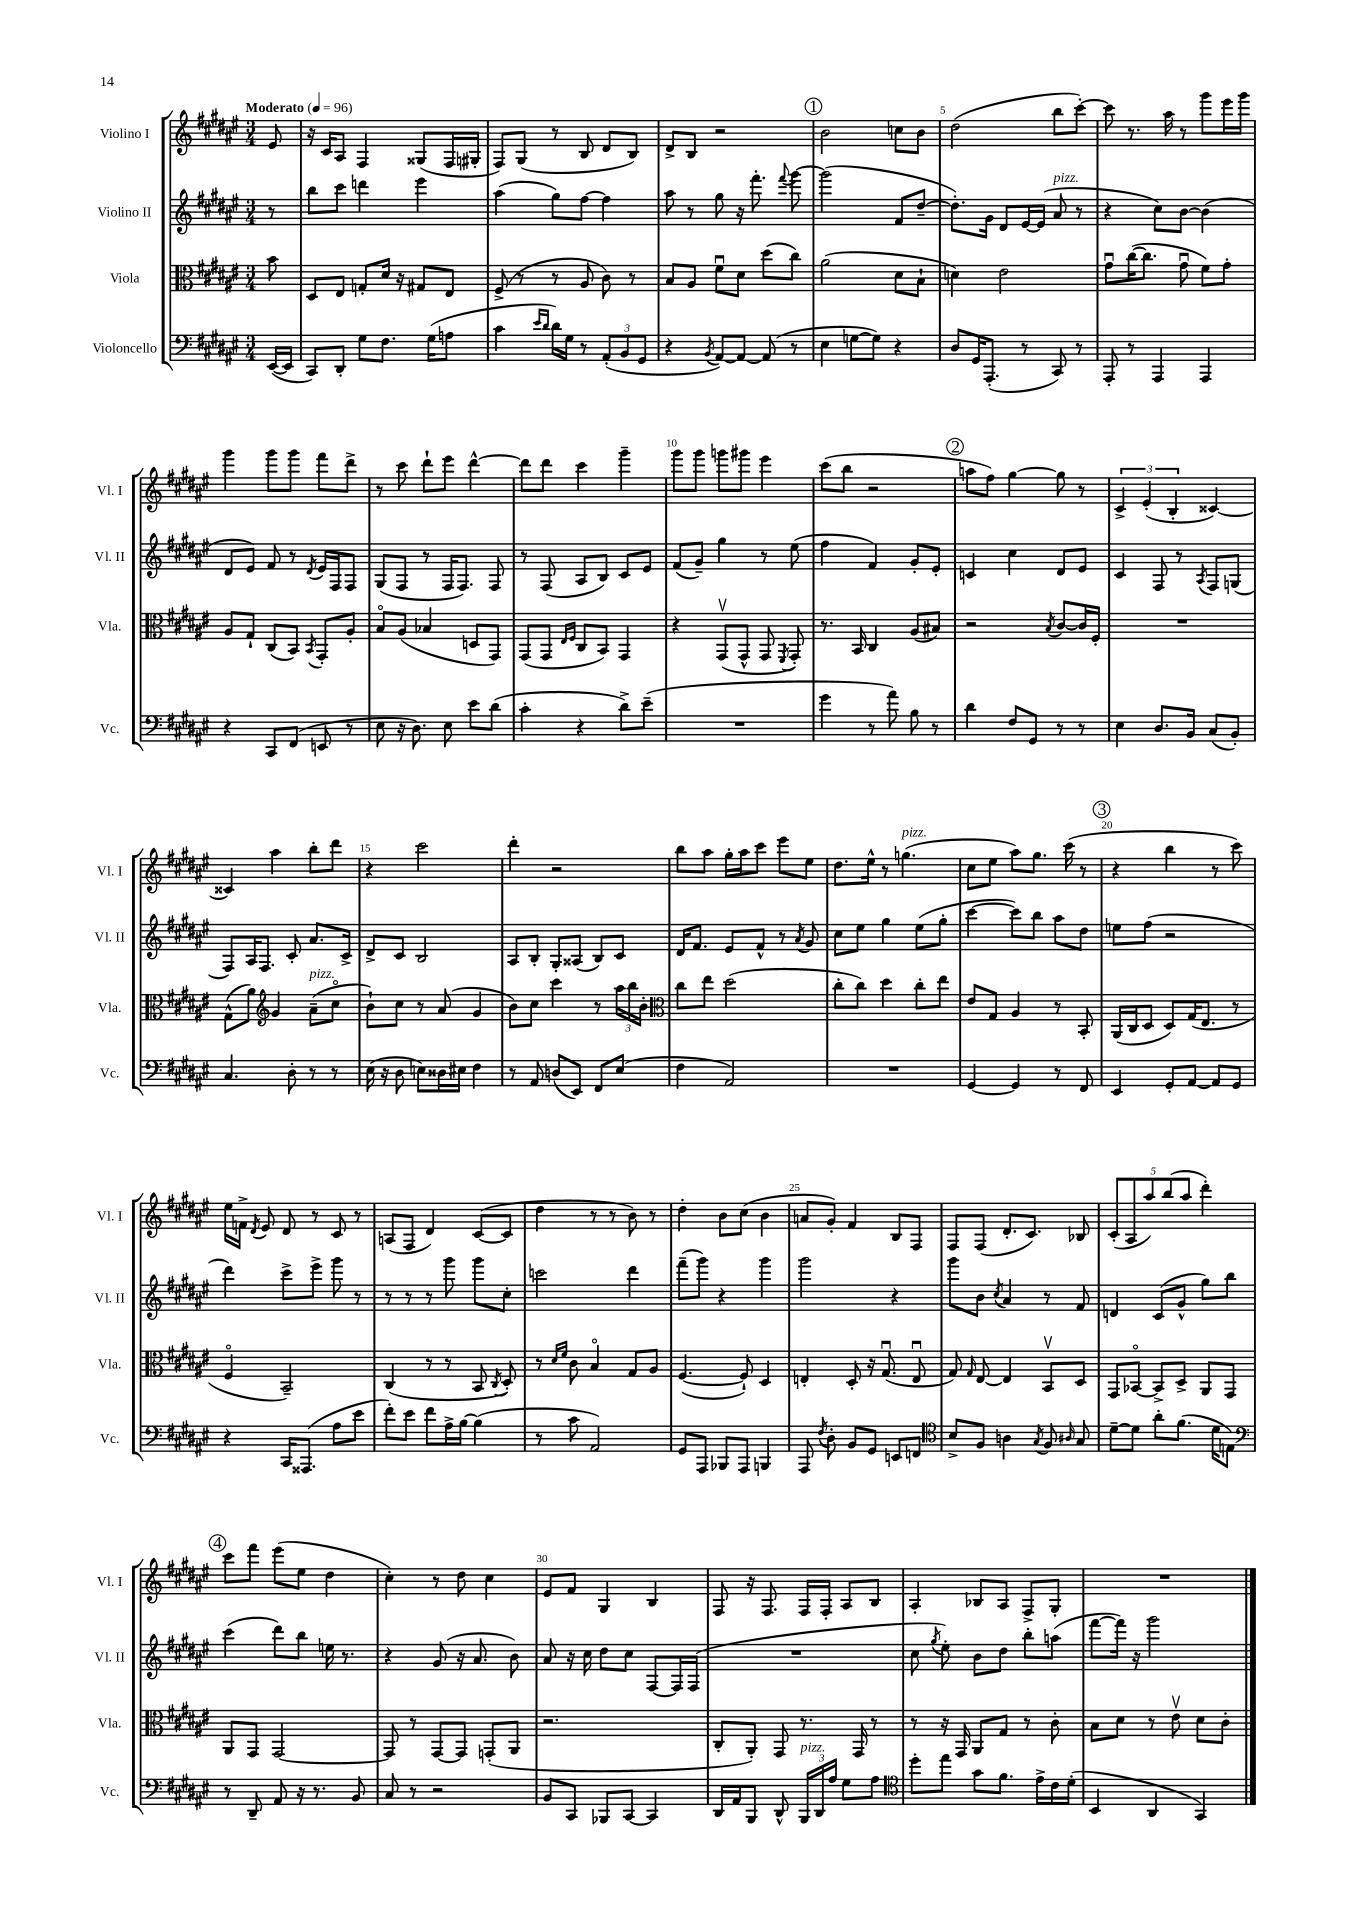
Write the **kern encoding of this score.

**kern	**kern	**kern	**kern
*staff4	*staff3	*staff2	*staff1
*clefF4	*clefC3	*clefG2	*clefG2
*k[f#c#g#d#a#e#]	*k[f#c#g#d#a#e#]	*k[f#c#g#d#a#e#]	*k[f#c#g#d#a#e#]
*M3/4	*M3/4	*M3/4	*M3/4
*MM96	*MM96	*MM96	*MM96
([16EE#	8b	8r	8e#
16EE#]	.	.	.
=	=	=	=
8CC#)	8D#	8bb	16r
.	.	.	16c#
8DD#'	8E#	8ccc#	8A#
8G#	8G'	4ddd	4F#
8.F#	16d#	.	.
.	16r	.	.
.	8G#	4eee#	(8G##
(16G#	.	.	.
8A	8E#	.	16F#
.	.	.	16G#'
=	=	=	=
4c#	(8F#^	(4aa#	8F#)
.	8r	.	(8G#
16qqe#	.	.	.
16qqd#	.	.	.
16d#)	8r	8gg#)	8r
16G#	.	.	.
8r	8A#	[8ff#	8B
(12AA#'	8c#)	4ff#]	8d#
12BB	.	.	.
.	8r	.	8B)
12GG#	.	.	.
=	=	=	=
4r	8B	8aa#	8d#^
.	8A#	8r	8B
8qBB	.	.	.
[8AA#)	8f#u	8gg#	2r
8AA#_	8d#	16r	.
.	.	8.fff#'	.
(8AA#]	(8dd#	.	.
.	.	8qqfff#	.
8r	8cc#)	[8ggg#	.
=	=	=	=
4E#	(2a#	(2ggg#]	2b
[8G	.	.	.
8G])	.	.	.
4r	8d#	8f#	8cc
.	8B`	[8dd#~	8b
=	=	=	=
8D#	4d)	8.dd#'])	(2dd#
16GG#	.	.	.
(8.AAA#'	.	16g#	.
.	2e#	8d#	.
8r	.	[16e#	.
.	.	(16e#]	.
8CC#)	.	8a#	8bb
8r	.	8r	[8ccc#')
=	=	=	=
8AAA#'	8g#u	4r	8ccc#]
8r	([16cc#	.	8.r
.	8.cc#]	.	.
4AAA#	.	8cc#)	.
.	.	.	16aa#
.	8g#u	[8b	8r
4AAA#	8f#)	(4b]	8ggg#
.	8g#'	.	16eee#
.	.	.	16ggg#
=	=	=	=
4r	8A#	8d#	4ggg#
.	8G#`	8e#)	.
8CC#	(8C#	8f#	8ggg#
(8FF#	8BB)	8r	8ggg#
.	8qBB	8qd#	.
8EE	8GG#'	16e#	8fff#
.	.	16F#	.
8r	8A#'	8F#	8ddd#^
=	=	=	=
8E#	8Bo	(8G#	8r
16r	(8A#	8F#	8ccc#
8.D#)	.	.	.
.	4B-	8r	8ddd#`
8E#	.	16F#	8eee#
.	.	8.F#)	.
8e#	8D	.	[4ddd#^^
(8d#	8GG#)	8F#	.
=	=	=	=
4c#'	(8GG#	8r	8ddd#]
.	8GG#	(8F#	8ddd#
.	16qqE#	.	.
.	16qqF#	.	.
4r	8C#	8A#	4ccc#
.	8BB)	8B)	.
8d#^)	4GG#	8c#	4ggg#~
(8e#~	.	8e#	.
=	=	=	=
2.r	4r	(8f#	8ggg#
.	.	8g#~)	8ggg#
.	(8GG#v	4gg#	8ggg
.	8GG#^^	.	8ggg#
.	8GG#	8r	4eee#
.	8qFF#	.	.
.	8GG#')	(8ee#	.
=	=	=	=
4g#	8.r	4ff#	(8ccc#
.	.	.	8bb
.	16BB	.	.
8r	4C#	4f#)	2r
8a#)	.	.	.
8B	(8A#	8g#'	.
8r	8B#)	8e#'	.
=	=	=	=
4d#	2r	4c	8aa
.	.	.	8ff#)
8F#	.	4cc#	[4gg#
8GG#	.	.	.
.	8qB	.	.
8r	[8c#	8d#	8gg#]
8r	16c#]	8e#	8r
.	16F#'	.	.
=	=	=	=
4E#	2.r	4c#	6c#^
.	.	.	(6e#'
8.D#	.	8F#	.
.	.	.	6B'
.	.	8r	.
16BB	.	.	.
.	.	8qA#	.
(8C#	.	8F#	[4c##)
8BB')	.	(8G	.
=	=	=	=
4.C#	(8G#^^	8F#)	4c##]
.	8a#)	16A#	.
.	.	8.F#	.
*	*clefG2	*	*
.	4g#	.	4aa#
8D#'	.	8c#'	.
8r	(8a#~	8.a#	8bb'
8r	8cc#o	.	8ddd#
.	.	16c#^	.
=	=	=	=
(16E#	8b`)	8d#^	4r
16r	.	.	.
8D#	8cc#	8c#	.
8E)	8r	2B	2ccc#
16D##	(8a#	.	.
16E#	.	.	.
4F#	4g#	.	.
=	=	=	=
8r	8b)	8A#	4ddd#'
8AA#	8cc#	8B'	.
(8D	4ccc#	8G#'	2r
8EE#)	.	(8A##	.
8FF#	8r	8B)	.
(8E#	24aa#	8c#	.
.	24bb	.	.
.	24b'	.	.
=	=	=	=
*	*clefC3	*	*
4F#	8cc#	16d#	8bb
.	.	8.f#	.
.	8ee#	.	8aa#
2AA#)	(2dd#	8e#	16gg#'
.	.	.	16aa#
.	.	8f#^^	8ccc#
.	.	8r	8eee#
.	.	8qa#	.
.	.	8g#	8ee#
=	=	=	=
2.r	8cc#'	8cc#	8.dd#
.	8cc#)	8ee#	.
.	.	.	16ee#^^
.	4dd#	4gg#	8r
.	.	.	(4.gg
.	8cc#'	(8ee#	.
.	8ee#	8gg#'	.
=	=	=	=
[4GG#	8e#	[4ccc#	8cc#
.	8G#	.	8ee#
4GG#]	4A#	8ccc#])	8aa#)
.	.	8bb	8.gg#
8r	8r	8aa#	.
.	.	.	(16ccc#
8FF#	8BB'	8dd#	8r
=	=	=	=
4EE#	(16AA#	8ee	4r
.	16C#	.	.
.	8D#	(8ff#	.
8GG#'	8D#)	2r	4bb
[8AA#	(16G#	.	.
.	8.E#	.	.
8AA#]	.	.	8r
8GG#	8r	.	8ccc#)
=	=	=	=
4r	4F#o	4ddd#)	16ee#
.	.	.	16f^
.	.	.	8qd#
.	.	.	8e#
16CC#	2BB~)	8ccc#^	8d#
(8.AAA##	.	.	.
.	.	8eee#^	8r
8A#	.	8ggg#	8c#
8e#	.	8r	8r
=	=	=	=
8f#')	(4C#	8r	(8A
8e#	.	8r	8F#
8f#	8r	8r	4d#)
16A#^	8r	8ggg#	.
[16B	.	.	.
(4B]	8BB	8ggg#	([8c#
.	8qC#	.	.
.	8D#')	8cc#'	8c#]
=	=	=	=
8r	8r	2ccc	4dd#
.	16qqd#	.	.
.	16qqf#	.	.
8c#	8c#	.	.
2AA#)	4Bo	.	8r
.	.	.	8r
.	8G#	4ddd#	8b)
.	8A#	.	8r
=	=	=	=
8GG#	([4.F#	(8fff#~	4dd#'
8AAA#	.	8ggg#)	.
8BBB-	.	4r	8b
8AAA#	8F#`])	.	(8cc#
4BBB	4D#	4ggg#	4b
=	=	=	=
8AAA#	4E'	2ggg#	8a
8qF#	.	.	.
8D#'	.	.	8g#')
8BB	8D#'	.	4f#
8GG#	16r	.	.
.	(8.G#u	.	.
8EE	.	4r	8B
8FF	8Eu	.	8F#
=	=	=	=
*clefC4	*	*	*
8B^	8G#)	8ggg#	8F#
.	16qqG#	.	.
8F#	[8E#	8b	(8F#
.	.	8qcc#	.
4A	4E#]	4a#	8.d#'
.	.	.	8.c#)
8qG#	.	.	.
8F#	8BBv	8r	.
16qqA#	.	.	.
8G#	8D#	8f#	8B-
=	=	=	=
[8d#~	8GG#	4d	(10c#'
.	.	.	10A#
8d#]	[8BB-o	.	.
.	.	.	10aa#)
8a#'	8BB-^]	(8c#	.
.	.	.	(10bb
(8.f#	8D#^	8g#^^	.
.	.	.	10aa#
.	8AA#	8gg#)	4ddd#')
16d#	.	.	.
8E)	8GG#	8bb	.
=	=	=	=
*clefF4	*	*	*
8r	8AA#	(4ccc#	8ccc#
8DD#~	8GG#	.	8fff#
8AA#	[2GG#	8ddd#)	(8eee#
16r	.	8bb	8ee#
8.r	.	.	.
.	.	16ee	4dd#
.	.	8.r	.
8BB	.	.	.
=	=	=	=
8C#	8GG#]	4r	4cc#')
8r	8r	.	.
2r	[8GG#	(8g#	8r
.	8GG#]	16r	8dd#
.	.	8.a#	.
.	(8GG'	.	4cc#
.	8AA#	8b)	.
=	=	=	=
8BB	2.r	8a#	8e#
8CC#	.	16r	8f#
.	.	16cc#	.
8BBB-	.	8dd#	4G#
[8CC#	.	8cc#	.
4CC#]	.	[8F#	4B
.	.	16F#]	.
.	.	(16F#	.
=	=	=	=
16DD#	8C#'	2.r	8F#
16AA#	.	.	.
8BBB	8AA#')	.	16r
.	.	.	8.F#
8DD#^^	8GG#	.	.
24BBB	8.r	.	16F#
24DD#	.	.	.
.	.	.	16F#'
24A#	.	.	.
8G#	.	.	8A#
.	16GG#	.	.
8A#	8r	.	8B
=	=	=	=
*clefC4	*	*	*
8dd#'	8r	8cc#	4A#'
.	.	8qgg#	.
8ee#	16r	8ee#')	.
.	16GG#	.	.
8g#	8AA#	8b	8B-
8.f#	8G#	8dd#	8A#
.	8r	8bb'	8F#^
16e#^	.	.	.
16c#	8c#'	(8aa	8G#'
(16d#'	.	.	.
=	=	=	=
4BB	8B	[8fff#	2.r
.	8d#	16fff#])	.
.	.	16r	.
4AA#	8r	2ggg#	.
.	8e#v	.	.
4GG#)	8d#	.	.
.	8c#'	.	.
==	==	==	==
*-	*-	*-	*-
